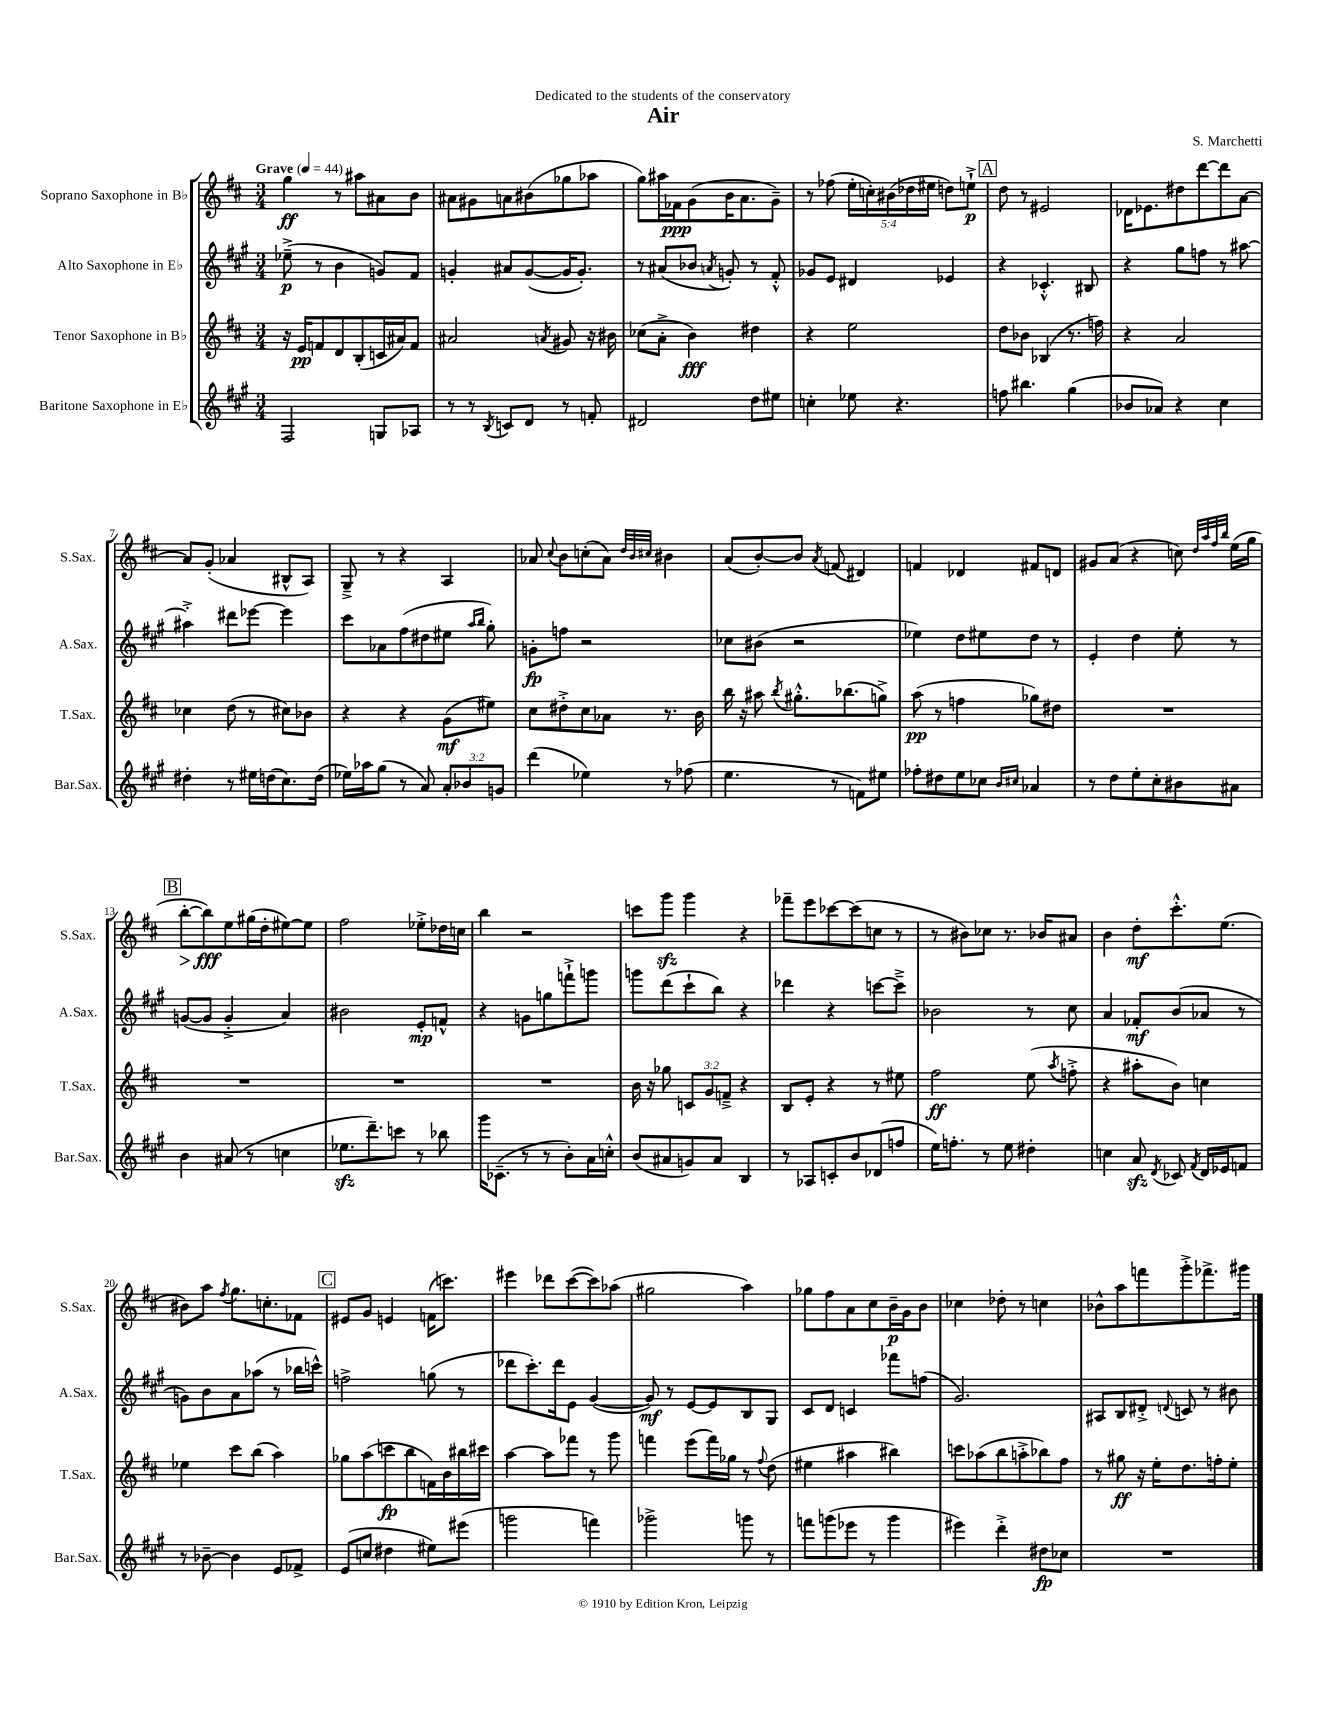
\header { title = "Air" composer = "S. Marchetti" dedication = "Dedicated to the students of the conservatory" }
<<
\new StaffGroup <<
\new Staff = "s0" \with { instrumentName = "Soprano Saxophone in Bb" shortInstrumentName = "S.Sax." } {
    \clef treble \key d \major \numericTimeSignature \time 3/4 \override Staff.TupletNumber.text = #tuplet-number::calc-fraction-text \tempo "Grave" 4 = 44
    \autoBeamOff g''4\ff r8 ais''8[ ais'8 b'8] |
    ais'8[ gis'8 a'8 bis'8( ges''8 aes''8] |
    g''8[) ais''16 fes'16\ppp g'8( b'16 a'8. g'8]--) |
    r8 fes''8( \tuplet 5/4 { e''16[-. c''16-.) bis'16( des''16 eis''16] } d''8[) e''8]-!->\p |
    \mark \markup { \box "A" } d''8 r8 eis'2 |
    des'16[ ees'8. dis''8 d'''8~ d'''8 a'8]~ |
    a'8[ g'8]-.( aes'4 bis8[-^ a8]) |
    g8---> r8 r4 a4 |
    aes'8 \appoggiatura { cis''8 } b'8[ c''8-.( aes'8]) \grace { d''32[ b'32 cis''32] } bis'4 |
    a'8[( b'8~-.) b'8] \acciaccatura { a'8 } f'8( dis'4) |
    f'4 des'4 fis'8[ d'8] |
    gis'8[ a'8]( r4 c''8) \grace { d''32[ a''32 fis''32 b''32] } e''16[( g''16] |
    \mark \markup { \box "B" } b''8[~-.\> b''8\fff\!) e''8 gis''16( d''16-. eis''8~) eis''8] |
    fis''2 ees''8[-.-> des''16 c''16] |
    b''4 r2 |
    c'''8[ g'''8]\sfz g'''4 r4 |
    fes'''8[-- e'''8 ces'''8~ ces'''8( c''8] r8 |
    r8 bis'8[) ces''8] r8. bes'16[ ais'8] |
    b'4 d''8[-.\mf cis'''8.-.-^ e''8.]( |
    bis'8[) a''8] \acciaccatura { fis''8 } g''8.[ c''8.-. fes'8] |
    \mark \markup { \box "C" } eis'8[ g'8] e'4 f'16[( c'''8.]) |
    eis'''4 des'''8[ cis'''8~( cis'''8) aes''8]( |
    gis''2 a''4) |
    ges''8[ fis''8 a'8 cis''8 b'16--\p g'16 b'8] |
    ces''4 des''8-. r8 c''4 |
    bes'8[-^ a''8 f'''8 g'''8-.-> fes'''8.-> gis'''16] \bar "|." |
}
\new Staff = "s1" \with { instrumentName = "Alto Saxophone in Eb" shortInstrumentName = "A.Sax." } {
    \clef treble \key a \major \numericTimeSignature \time 3/4
    \autoBeamOff ees''8--->\p( r8 b'4 g'8[) fis'8] |
    g'4-. ais'8[ g'8~( g'16 g'8.]-.) |
    r8 ais'8[( bes'8] \acciaccatura { a'8 } g'8-.) r8 fis'8-.-^ |
    ges'8[ e'8] dis'4 ees'4 |
    \mark \markup { \box "A" } r4 ces'4.-.-^ bis8 |
    r4 gis''8[ f''8] r8 ais''8~ |
    ais''4-.-> dis'''8[ ees'''8]~ ees'''4 |
    cis'''8[ aes'8 fis''8( dis''8 eis''8] \grace { a''16[ b''16] } gis''8-.) |
    g'8[-.\fp f''8] r2 |
    ces''8[ bis'8]( r2 |
    ees''4) d''8[ eis''8 d''8] r8 |
    e'4-. d''4 e''8-. r8 |
    \mark \markup { \box "B" } g'8[~( g'8] g'4-.-> a'4) |
    bis'2 e'8[-.\mp f'8]-^ |
    r4 g'8[ g''8 f'''8-!-> g'''8] |
    g'''8[ d'''8( cis'''8-! b''8]) r4 |
    des'''4 r4 c'''8[~ c'''8]---> |
    bes'2 r8 cis''8 |
    a'4 fes'8[-.\mf b'8( aes'8] r8 |
    g'8[) b'8 a'8 aes''8]( r8 bes''16[ c'''16]-^) |
    \mark \markup { \box "C" } f''2-> g''8( r8 |
    des'''8[ cis'''8.-.) des'''16 e'8] gis'4~( |
    gis'8\mf) r8 e'8[~ e'8 b8 gis8] |
    cis'8[ d'8] c'4 fes'''8[ f''8]( |
    gis'2.) |
    ais8[ b8 dis'8]-.-> \appoggiatura { d'8 } c'8 r8 bis'8 \bar "|." |
}
\new Staff = "s2" \with { instrumentName = "Tenor Saxophone in Bb" shortInstrumentName = "T.Sax." } {
    \clef treble \key d \major \numericTimeSignature \time 3/4 \override Staff.TupletNumber.text = #tuplet-number::calc-fraction-text
    \autoBeamOff r16 e'16[\pp f'8 d'8 b8-.( c'16 ais'16) f'8] |
    ais'2 \acciaccatura { a'8 } gis'8 r16 bis'16 |
    ces''8[( a'8]-.-> b'4\fff) dis''4 |
    r4 e''2 |
    \mark \markup { \box "A" } d''8[ bes'8] bes4( r8. f''16) |
    r4 a'2 |
    ces''4 d''8( r8 cis''8[) bes'8] |
    r4 r4 g'8[\mf( eis''8]) |
    cis''8[ dis''8-.-> cis''8 aes'8] r8. b'16 |
    b''16 r16 ais''8 \acciaccatura { b''8 } gis''8.[-.-^ bes''8.( g''8]->) |
    a''8\pp( r8 f''4 ges''8[) dis''8] |
    R2. |
    \mark \markup { \box "B" } R2. |
    R2. |
    R2. |
    b'16 r16 ges''8 \tuplet 3/2 { c'8[ g'8 f'8]---> } r4 |
    b8[ e'8]-. r4 r8 eis''8 |
    fis''2\ff e''8( \acciaccatura { a''8 } f''8-.-> |
    r4 ais''8[-. b'8]) c''4 |
    ees''4 cis'''8[ b''8]( a''4) |
    \mark \markup { \box "C" } ges''8[ a''8( c'''8\fp b''8 f'16) b'16 bis''16 cis'''16] |
    a''4~ a''8[ fes'''8] r8 g'''8 |
    f'''4 e'''8[( f'''16) ges''16] r8 \appoggiatura { fis''8 } d''8( |
    eis''4 ais''4 bis''4) |
    c'''8[ aes''8( b''8 a''8-.-> bes''8) fis''8] |
    r8 gis''8\ff r16 e''16[-. d''8. f''16-. e''8]-. \bar "|." |
}
\new Staff = "s3" \with { instrumentName = "Baritone Saxophone in Eb" shortInstrumentName = "Bar.Sax." } {
    \clef treble \key a \major \numericTimeSignature \time 3/4 \override Staff.TupletNumber.text = #tuplet-number::calc-fraction-text
    \autoBeamOff fis2 g8[ aes8] |
    r8 r8 \acciaccatura { b8 } c'8[ d'8] r8 f'8-. |
    dis'2 d''8[ eis''8] |
    c''4-. ees''8 r4. |
    \mark \markup { \box "A" } f''8 bis''4. gis''4( |
    bes'8[ aes'8]) r4 cis''4 |
    dis''4-. r8 eis''16[ d''16( cis''8.) d''16]( |
    ees''16[) aes''16 gis''8]( r8 a'8) \tuplet 3/2 { a'8[-. bes'8 g'8] } |
    d'''4( ees''4) r8 fes''8( |
    e''4. r8 f'8[) eis''8] |
    fes''8[-. dis''8 e''8 ces''8] \grace { b'16[ cis''16] } aes'4 |
    r8 d''8[ e''8-. cis''8-. bis'8 ais'8] |
    \mark \markup { \box "B" } b'4 ais'8( r8 c''4 |
    ees''8.[\sfz d'''8.--) c'''8] r8 bes''8 |
    gis'''16[ ces'8.]--( r8 r8 b'8[-.) a'16 c''16]-.-^ |
    b'8[( ais'8 g'8) ais'8] b4 |
    r8 aes8[ c'8-. b'8 des'8( f''8] |
    e''16[) f''8.]-. r8 e''8 dis''4-. |
    c''4 a'8\sfz \acciaccatura { d'8 } ces'8 \acciaccatura { fis'8 } d'16[ ees'16 f'8] |
    r8 bes'8~-- bes'4 e'8[ fes'8]-> |
    \mark \markup { \box "C" } e'8[( c''8] dis''4 eis''8[) eis'''8]( |
    g'''2 f'''4) |
    ges'''2-> g'''8 r8 |
    f'''8[ g'''8( ees'''8] r8 g'''4 |
    eis'''4) d'''4-.-> dis''8[\fp ces''8] |
    R2. \bar "|." |
}
>>
>>
